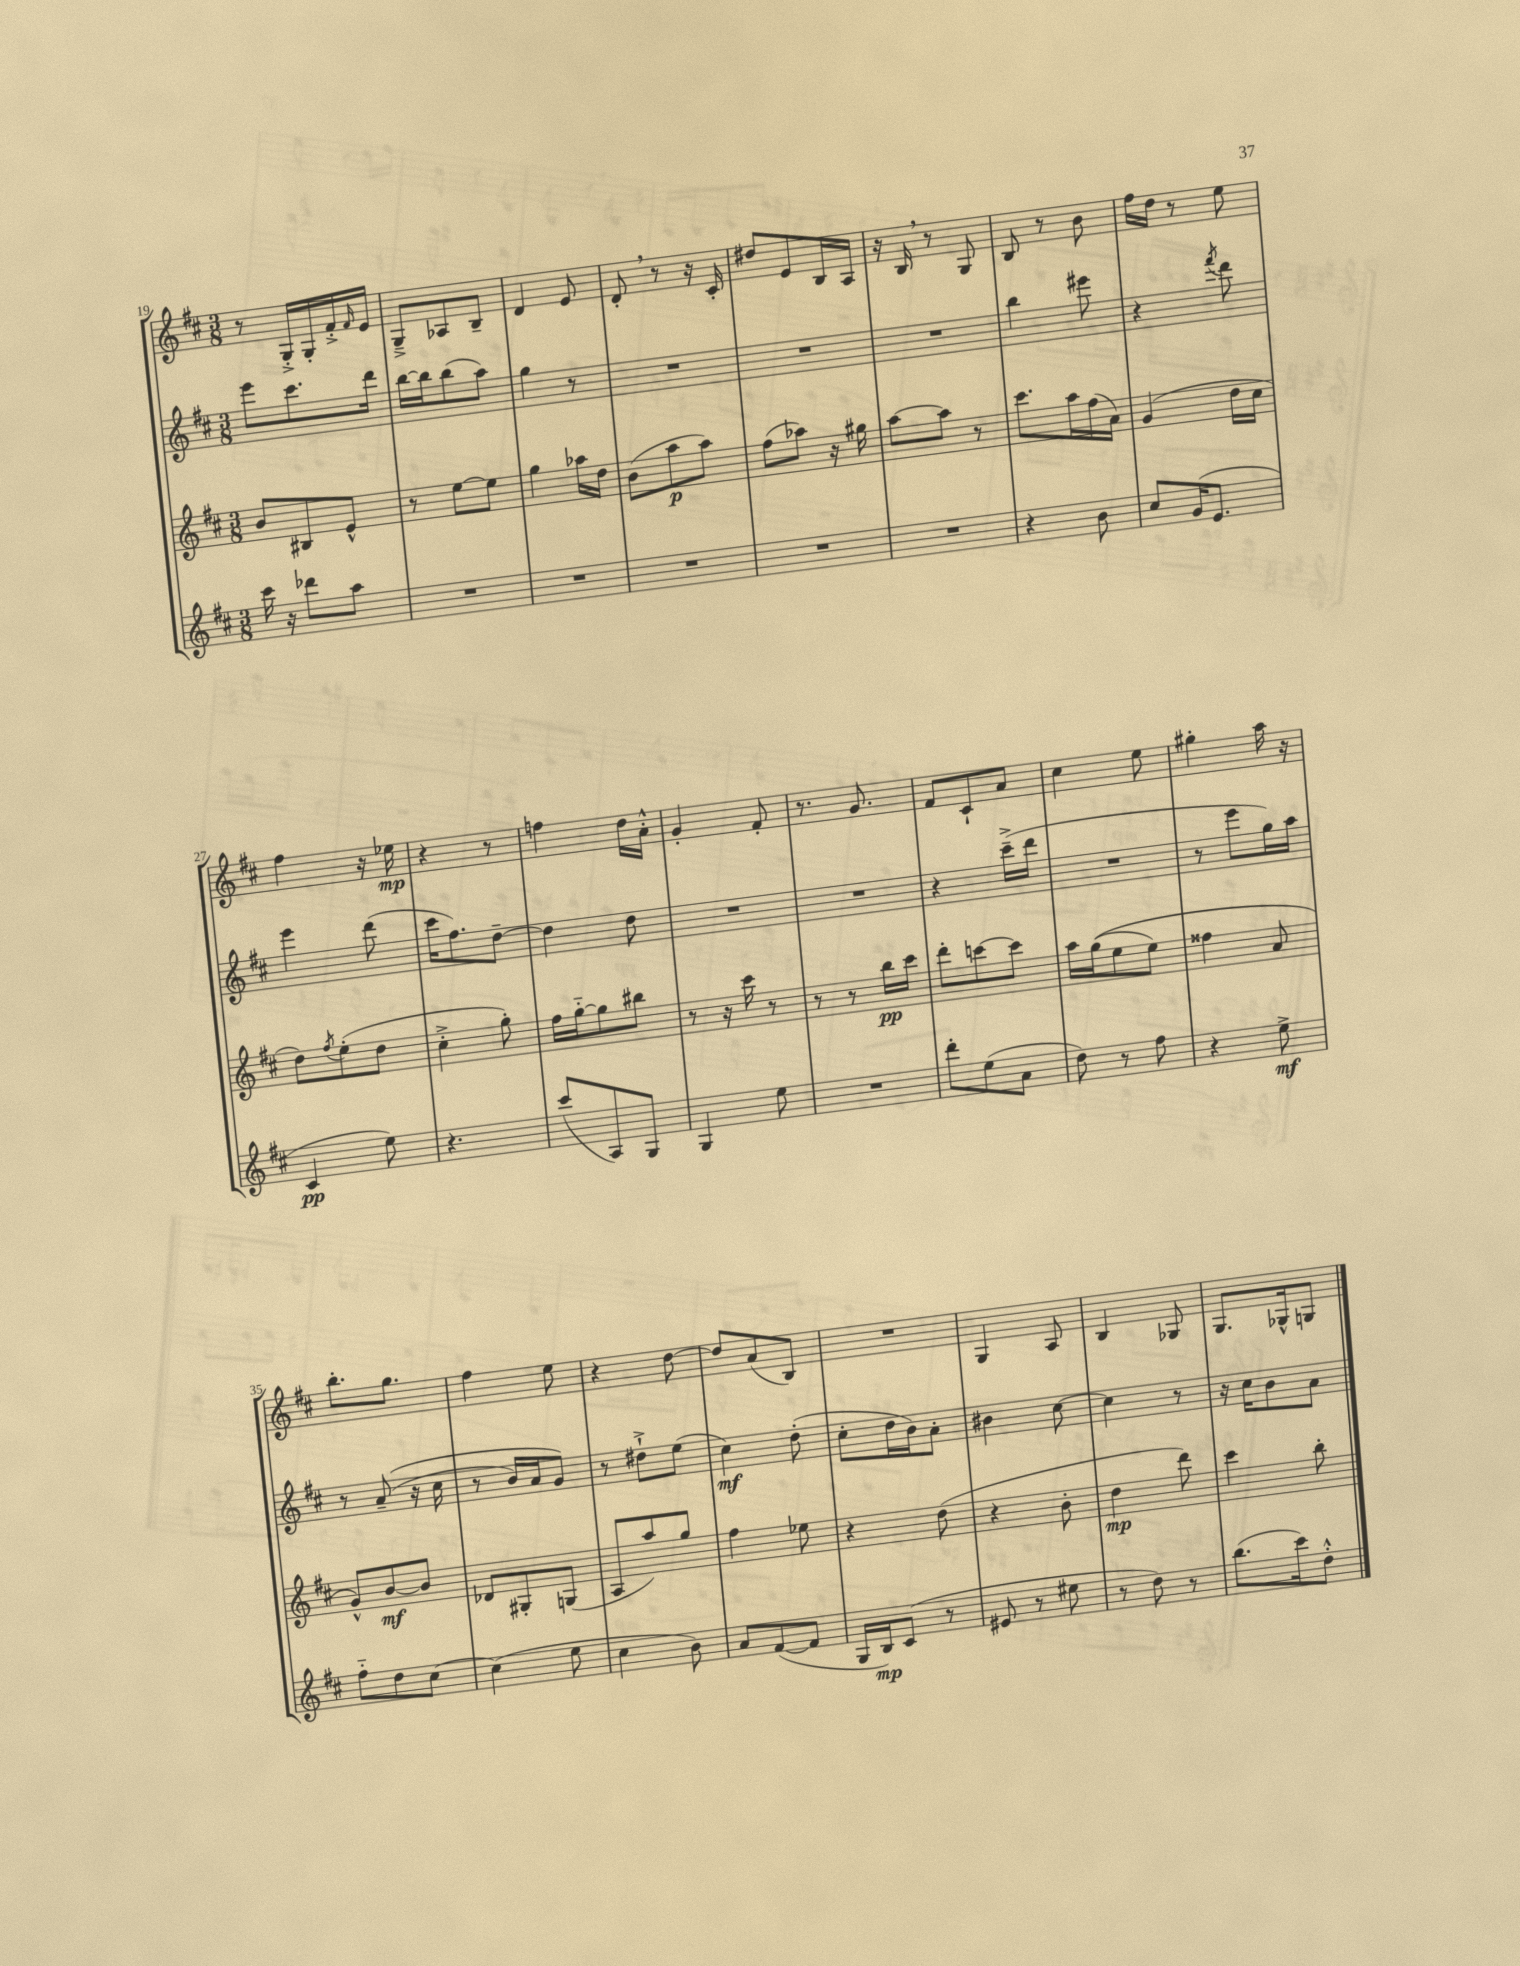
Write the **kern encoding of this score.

**kern	**kern	**kern	**kern
*staff4	*staff3	*staff2	*staff1
*clefG2	*clefG2	*clefG2	*clefG2
*k[f#c#]	*k[f#c#]	*k[f#c#]	*k[f#c#]
*M3/8	*M3/8	*M3/8	*M3/8
16ccc#\	8b/L	8eee\L	8r
16r	.	.	.
8ddd-\L	8B#/	8.ccc#\	16G'^/LL
.	.	.	16G'/
8aa\J	8e^^/J	.	16f#'^/
.	.	.	16qqf#/
.	.	16ddd\Jk	16e/JJ
=	=	=	=
4.r	8r	[16bb\LL	8G~^/L
.	.	16bb\]J	.
.	[8ee\L	(8bb\	8A-/
.	8ee\]J	8aa\J)	8B~/J
=	=	=	=
4.r	4gg\	4gg\	4d/
.	16aa-\LL	8r	8e/
.	16dd\JJ	.	.
=	=	=	=
4.r	(8b\L	4.r	8d'/
.	8aa\	.	8r
.	8aa\J)	.	16r
.	.	.	16c#'/
=	=	=	=
4.r	(8ff#\L	4.r	8dd#/L
.	8aa-\J)	.	8e/
.	16r	.	16B/L
.	16gg#\	.	16A/JJ
=	=	=	=
4.r	[8aa\L	4.r	16r
.	.	.	16B/
.	8aa\]J	.	8r
.	8r	.	8G/
=	=	=	=
4r	8.ccc#\L	4bb\	8B/
.	.	.	8r
.	16aa\L	.	.
8b\	(16ff#\	8eee#\	8b\
.	16a\JJ)	.	.
=	=	=	=
8cc#/L	(4g/	4r	16ff#\LL
.	.	.	16dd\JJ
(16g/K	.	.	8r
8.e/J	.	.	.
.	.	8qfff#/	.
.	16dd\LL	8ddd\	8ee\
.	16cc#\JJ	.	.
=	=	=	=
4c#/	8dd\L)	4eee\	4ff#\
.	8qff#/	.	.
.	(8ee'\	.	.
8ee\)	8dd\J	(8ddd\	16r
.	.	.	16ee-\
=	=	=	=
4.r	4cc#'^\	16ccc#\LK	4r
.	.	8.ff#\)	.
.	8gg'\)	[8dd~\J	8r
=	=	=	=
(8ccc#/L	16ff#\LL	4dd\]	4ff\
.	[16gg'~\J	.	.
8A/)	8gg\]	.	.
8G/J	8bb#\J	8dd\	16dd\LL
.	.	.	16a'^^\JJ
=	=	=	=
4G/	8r	4.r	4g'/
.	16r	.	.
.	16ccc#\	.	.
8ee\	8r	.	8f#'/
=	=	=	=
4.r	8r	4.r	8.r
.	8r	.	.
.	.	.	8.g/
.	16bb\LL	.	.
.	16ccc#\JJ	.	.
=	=	=	=
8ddd'\L	8ddd'\L	4r	8f#/L
(8ee\	[8ccc\	.	8c#`/
8a\J	8ccc\]J	(16ccc#~^\LL	8a/J
.	.	16ddd\JJ	.
=	=	=	=
8dd\)	16aa\LL	4.r	4cc#\
.	&((16gg\J	.	.
8r	8ee\	.	.
8ff#\	8ee\J)	.	8ee\
=	=	=	=
4r	4ff##\	8r	4gg#'\
.	.	8eee\L	.
8ee^\	8a/	16gg\L)	16aa\
.	.	16aa\JJ	16r
=	=	=	=
8ff#'~\L	8g^^/L&)	8r	8.bb'\L
8dd\	[8b/	&((8a~/	.
.	.	.	8.gg\J
[8cc#\J	8b/]J	16r	.
.	.	16cc#\	.
=	=	=	=
(4cc#\]	8d-/L	8r	4ff#\
.	8G#'/	16b/LL)	.
.	.	16a/J	.
8ee\	(8G/J	8g/J&)	8ee\
=	=	=	=
4cc#\	8A/L	8r	4r
.	8aa/)	8dd#`^\L	.
8b\)	8gg/J	(8ee\J	[8dd\
=	=	=	=
8a/L	4ff#\	4cc#\)	8dd/]L
([8f#/	.	.	(8a/
8f#/]J	8ee-\	(8dd'\	8B/J)
=	=	=	=
16G/LL	4r	8cc#'\L	4.r
16B/J)	.	.	.
(8c#/J	.	16dd\L	.
.	.	16b\J)	.
8r	(8dd\	8a'\J	.
=	=	=	=
8e#/	4r	4b#\	4G/
8r	.	.	.
8ee#\	8b'\	[8cc#\	8A/
=	=	=	=
8r	4dd\	4cc#\]	4B/
8dd\)	.	.	.
8r	8ddd\)	8r	8G-/
=	=	=	=
(8.bb\L	4ccc#\	16r	8.G/L
.	.	16cc#\LK	.
.	.	8b\	.
16ccc#\k)	.	.	16G-^^/k
8dd'^^\J	8bb'\	8a\J	8G/J
==	==	==	==
*-	*-	*-	*-
